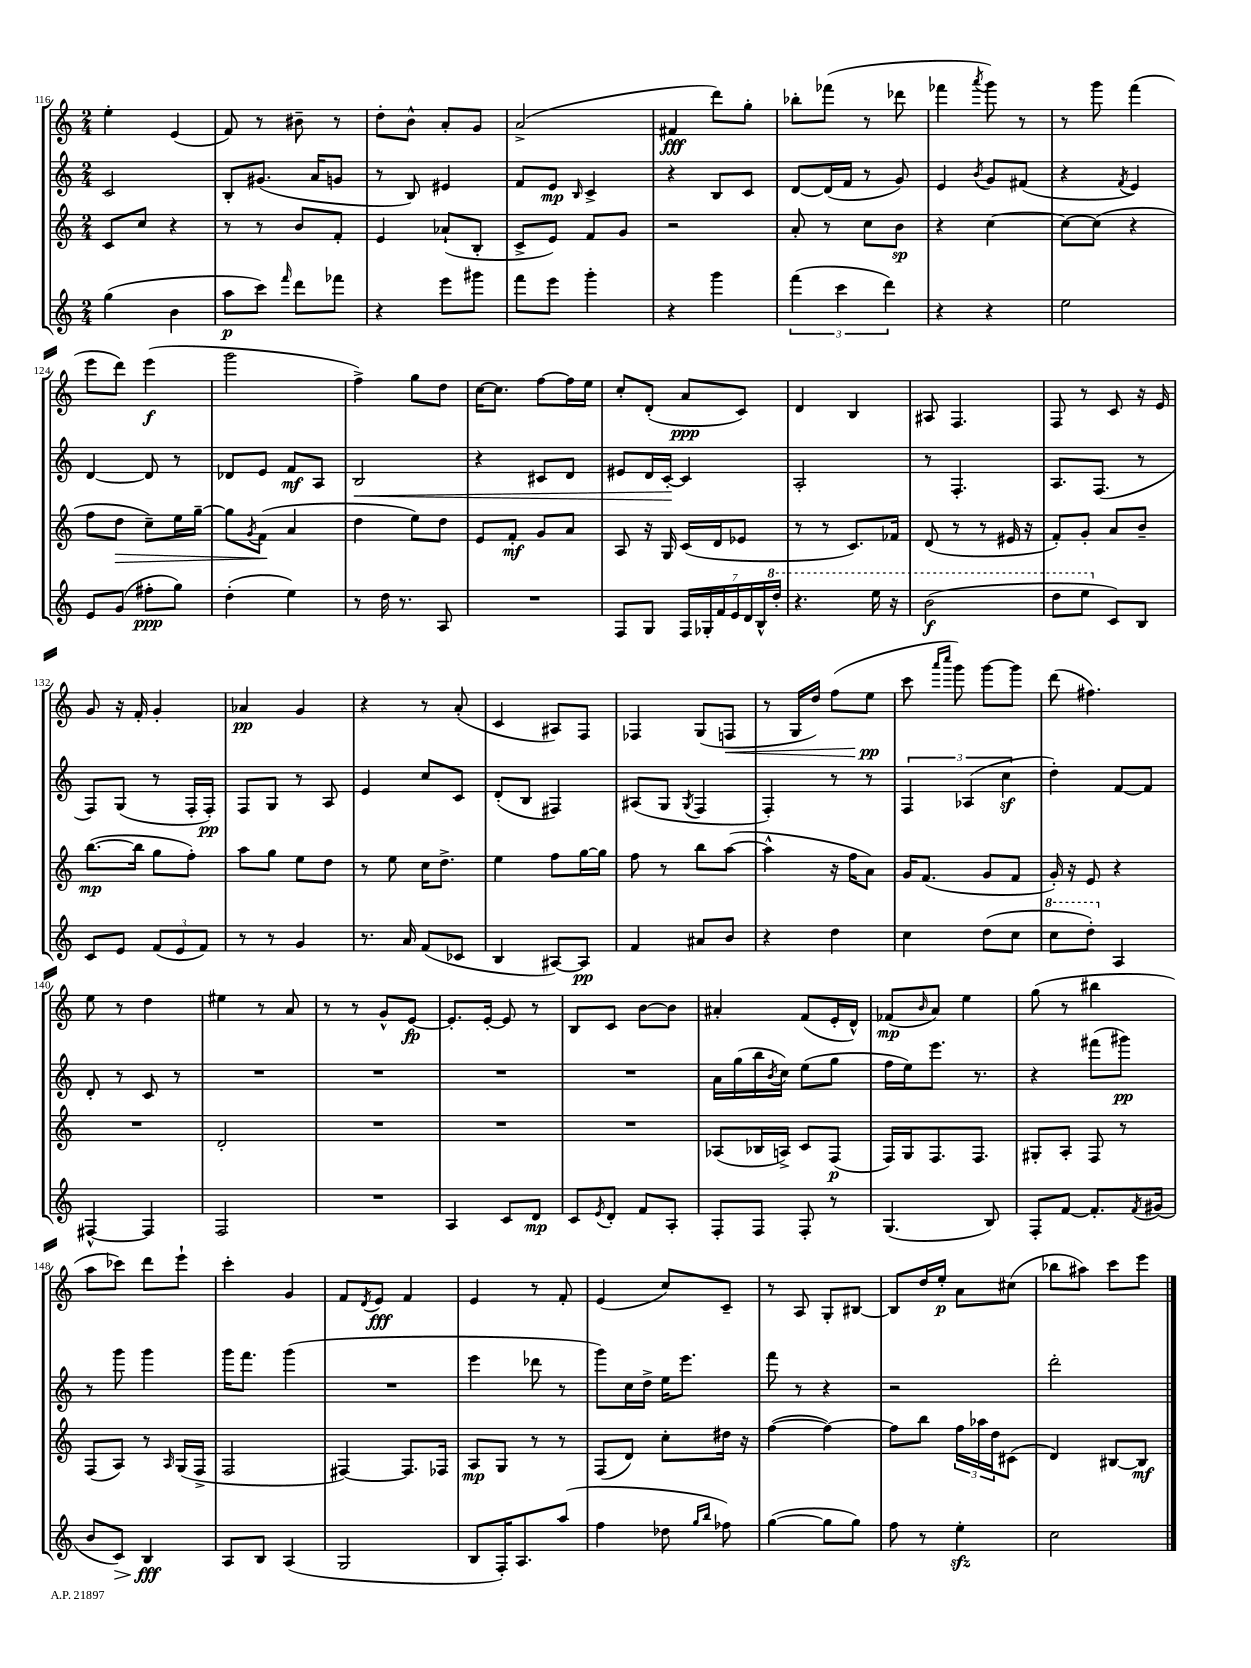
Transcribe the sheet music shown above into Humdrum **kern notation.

**kern	**kern	**kern	**kern
*staff4	*staff3	*staff2	*staff1
*clefG2	*clefG2	*clefG2	*clefG2
*k[]	*k[]	*k[]	*k[]
*M2/4	*M2/4	*M2/4	*M2/4
(4gg\	8c/L	2c/	4ee'\
.	8cc/J	.	.
4b\	4r	.	(4e/
=	=	=	=
8aa\L	8r	8B'/L	8f/)
8ccc\J)	8r	(8.g#/J	8r
16qqfff/	.	.	.
8ddd\L	8b/L	.	8b#~\
.	.	16a/LK	.
8fff-\J	8f'/J	8g/J	8r
=	=	=	=
4r	4e/	8r	8dd'\L
.	.	8B/)	8b^^\J
8eee\L	(8a-`/L	4e#/	8a'/L
8ggg#\J	8B'/J	.	8g/J
=	=	=	=
8fff\L	8c^/L	8f/L	(2a^/
8eee\J	8e/J)	8e/J	.
.	.	16qqB/	.
4ggg'\	8f/L	4c^/	.
.	8g/J	.	.
=	=	=	=
4r	2r	4r	4f#/
4ggg\	.	8B/L	8ddd\L)
.	.	8c/J	8gg'\J
=	=	=	=
(6fff\	8a'/	[8d/L	8bb-'\L
.	8r	(16d/]L	(8fff-\J
6ccc\	.	.	.
.	.	16f/JJ	.
.	8cc\L	8r	8r
6ddd\)	.	.	.
.	8b\J	8g/)	8ddd-\
=	=	=	=
4r	4r	4e/	4fff-\
.	.	8qb/	8qaaa/
4r	[4cc\	8g/L	8ggg\)
.	.	(8f#/J	8r
=	=	=	=
2ee\	8cc\_L	4r	8r
.	(8cc\]J	.	8ggg\
.	.	8qf/	.
.	4r	4e/)	(4fff\
=	=	=	=
8e/L	8ff\L	[4d/	8eee\L
(8g/J	8dd\J	.	8ddd\J)
8ff#'\L	8cc~\L)	8d/]	(4eee\
8gg\J)	16ee\L	8r	.
.	[16gg~\JJ	.	.
=	=	=	=
(4dd'\	8gg\]L	8d-/L	2ggg\
.	8qg/	.	.
.	(8f\J	8e/J	.
4ee\)	4a/	8f/L	.
.	.	8A/J	.
=	=	=	=
8r	4dd\	2B/	4ff^\)
16dd\	.	.	.
8.r	.	.	.
.	8ee\L)	.	8gg\L
8A/	8dd\J	.	8dd\J
=	=	=	=
2r	8e/L	4r	[16cc\LK
.	.	.	8.cc\]J
.	8f'/J	.	.
.	8g/L	8c#/L	[8ff\L
.	8a/J	8d/J	16ff\]L
.	.	.	16ee\JJ
=	=	=	=
8F/L	8A/	8e#/L	8cc'/L
8G/J	16r	16d/L	(8d'/J
.	16G/	[16c'/JJ	.
28F/LL	(16c/LL	4c/]	8a/L
28G-'/	.	.	.
.	16d/J	.	.
28f/	.	.	.
28e/	.	.	.
.	8e-/J	.	8c/J)
28d/	.	.	.
28B^^/	.	.	.
28ddd'/JJ	.	.	.
=	=	=	=
4.r	8r	2A'/	4d/
.	8r	.	.
.	8.c/L)	.	4B/
16eee\	.	.	.
16r	16f-/Jk	.	.
=	=	=	=
(2bb\	(8d/	8r	8A#/
.	8r	4.F'/	4.F/
.	8r	.	.
.	16e#/	.	.
.	16r	.	.
=	=	=	=
8ddd\L	8f'/L)	8.A/L	8F/
8eee\J	8g'/J	.	8r
.	.	(8.F/J	.
8c/L)	8a/L	.	8c/
8B/J	8b~/J	8r	16r
.	.	.	16e/
=	=	=	=
8c/L	([8.bb\L	8F/L)	8g/
8e/J	.	(8G/J	16r
.	16bb\]Jk	.	16f'/
(12f/L	8gg\L	8r	4g'/
12e/	.	.	.
.	8ff'\J)	16F'/LL	.
12f/J)	.	.	.
.	.	16F'/JJ)	.
=	=	=	=
8r	8aa\L	8F/L	4a-/
8r	8gg\J	8G/J	.
4g/	8ee\L	8r	4g/
.	8dd\J	8A/	.
=	=	=	=
8.r	8r	4e/	4r
.	8ee\	.	.
16a/	.	.	.
(8f/L	16cc\LK	8cc/L	8r
.	8.dd^\J	.	.
8c-/J	.	8c/J	(8a'/
=	=	=	=
4B/	4ee\	(8d'/L	4c/
.	.	8B/J	.
[8A#/L)	8ff\L	4F#/)	8A#/L)
8A#/]J	[16gg\L	.	8F/J
.	16gg\]JJ	.	.
=	=	=	=
4f/	8ff\	(8A#/L	4F-/
.	8r	8G/J	.
.	.	8qG/	.
8a#/L	8bb\L	4F/	(8G/L
8b/J	([8aa\J	.	8F/J
=	=	=	=
4r	4aa^^\]	4F'/)	8r
.	.	.	16G/LL
.	.	.	16dd/JJ)
4dd\	16r	8r	(8ff\L
.	16ff\LK	.	.
.	8a\J)	8r	8ee\J
=	=	=	=
4cc\	16g/LK	6F/	8ccc\
.	(8.f/J	.	.
.	.	.	16qqaaa/LL
.	.	.	16qqcccc/JJ
.	.	.	8ggg\)
.	.	(6A-/	.
(8dd\L	8g/L	.	[8ggg\L
.	.	6cc\	.
8cc\J	8f/J	.	8ggg\]J
=	=	=	=
8ccc\L	16g'/)	4dd'\)	(8ddd\
.	16r	.	.
8ddd'\J)	8e/	.	4.ff#\)
4A/	4r	[8f/L	.
.	.	8f/]J	.
=	=	=	=
[4F#^^/	2r	8d'/	8ee\
.	.	8r	8r
4F#/]	.	8c/	4dd\
.	.	8r	.
=	=	=	=
2F/	2d'/	2r	4ee#\
.	.	.	8r
.	.	.	8a/
=	=	=	=
2r	2r	2r	8r
.	.	.	8r
.	.	.	8g^^/L
.	.	.	[8e/J
=	=	=	=
4A/	2r	2r	8.e'/]L
.	.	.	[16e'/Jk
8c/L	.	.	8e/]
8d/J	.	.	8r
=	=	=	=
8c/L	2r	2r	8B/L
8qe/	.	.	.
8d'/J	.	.	8c/J
8f/L	.	.	[8b\L
8A'/J	.	.	8b\]J
=	=	=	=
8F'/L	(8A-/L	16a\LL	4a#'/
.	.	(16gg\	.
8F/J	16B-/L	16bb\	.
.	.	8qb/	.
.	16A^/JJ)	16cc\JJ)	.
8F'/	8c/L	(8ee\L	(8f/L
8r	(8F/J	8gg\J	16e'/L
.	.	.	16d^^/JJ)
=	=	=	=
(4.G/	16F/LL)	16ff\LL	(8f-/L
.	16G/J	16ee\J)	.
.	.	.	16qqb/
.	8.F/	8.eee\J	8a/J)
.	.	.	4ee\
.	8.F/J	8.r	.
8B/)	.	.	.
=	=	=	=
8F'/L	8G#'/L	4r	(8gg\
[8f/J	8A'/J	.	8r
8.f'/]L	8F/	(8fff#\L	4bb#\
.	8r	8ggg#\J)	.
8qf/	.	.	.
(16g#/Jk	.	.	.
=	=	=	=
8b/L	(8F/L	8r	8aa\L
8c/J)	8A/J)	8ggg\	8ccc-\J)
4B/	8r	4ggg\	8ddd\L
.	16qqA/	.	.
.	(16G/LL	.	8eee`\J
.	16F^/JJ	.	.
=	=	=	=
8A/L	2F/	16ggg\LK	4ccc'\
.	.	8.fff\J	.
8B/J	.	.	.
(4A/	.	(4ggg\	4g/
=	=	=	=
2G/	[4F#/)	2r	8f/L
.	.	.	8qd/
.	.	.	8e/J
.	8.F#/]L	.	4f/
.	16F-/Jk	.	.
=	=	=	=
8B/L	8A/L	4eee\	4e/
16F'/K)	8G/J	.	.
8.A/	.	.	.
.	8r	8ddd-\	8r
(8aa/J	8r	8r	8f'/
=	=	=	=
4ff\	(8F/L	8ggg\L)	(4e/
.	8d/J)	16cc\L	.
.	.	16dd^\JJ	.
8dd-\	8cc'\L	16ee\LK	8cc/L)
.	.	8.eee\J	.
16qqgg/LL	.	.	.
16qqbb/JJ	.	.	.
8ff-\)	16dd#\Jk	.	8c~/J
.	16r	.	.
=	=	=	=
([4gg\	([4ff\	8fff\	8r
.	.	8r	8A/
8gg\]L	4ff\_)	4r	8G'/L
8gg\J)	.	.	[8B#/J
=	=	=	=
8ff\	8ff\]L	2r	8B#/]L
8r	8bb\J	.	16dd/L
.	.	.	16ee'/JJ
4ee'\	24ff\LL	.	8a\L
.	24aa-\	.	.
.	24dd\J	.	.
.	(8c#\J	.	(8cc#\J
=	=	=	=
2cc\	4d/)	2ddd'\	8bb-\L
.	.	.	8aa#\J)
.	[8B#/L	.	8ccc\L
.	8B#/]J	.	8eee\J
==	==	==	==
*-	*-	*-	*-
